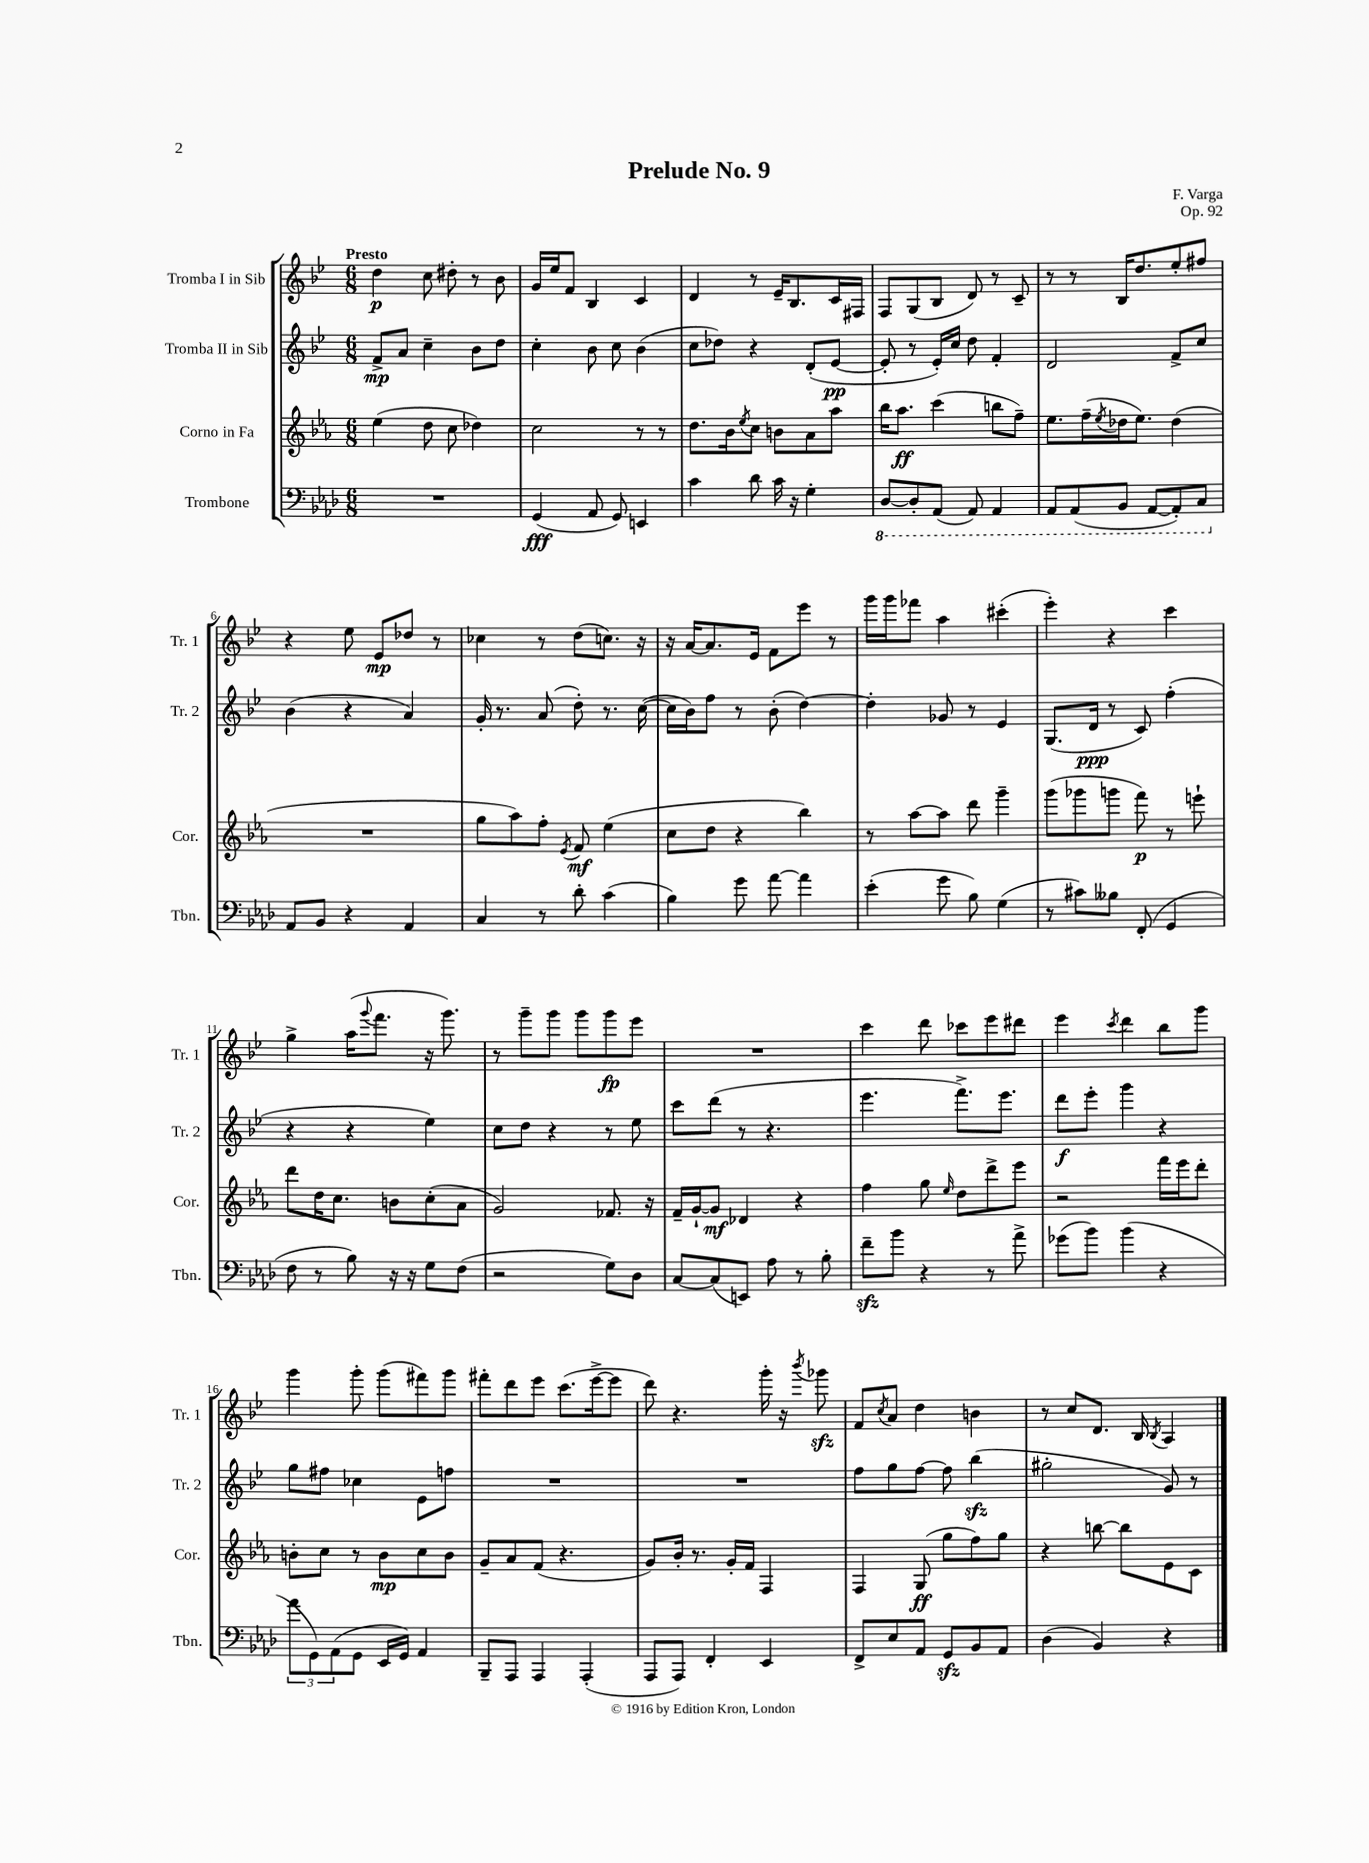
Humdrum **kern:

**kern	**kern	**kern	**kern
*staff4	*staff3	*staff2	*staff1
*clefF4	*clefG2	*clefG2	*clefG2
*k[b-e-a-d-]	*k[b-e-a-]	*k[b-e-]	*k[b-e-]
*M6/8	*M6/8	*M6/8	*M6/8
2.r	(4ee-\	8f^/L	4dd\
.	.	8a/J	.
.	8dd\	4cc~\	8cc\
.	8cc\	.	8dd#'\
.	4dd-\)	8b-\L	8r
.	.	8dd\J	8b-\
=	=	=	=
(4GG/	2cc\	4cc'\	16g/LL
.	.	.	16ee-/J
.	.	.	8f/J
8AA-/	.	8b-\	4B-/
8GG/)	.	8cc\	.
4EE/	8r	(4b-\	4c/
.	8r	.	.
=	=	=	=
4c\	8.dd\L	8cc\L	4d/
.	.	8dd-\J)	.
.	16b-\k	.	.
.	8qee-/	.	.
8d-\	8cc\J	4r	8r
16c\	8b\L	.	16e-~/LK
16r	.	.	8.B-/
4G'\	8a-\	(8d'/L	.
.	8aa-\J	[8e-/J	16c/L
.	.	.	16F#/JJ
=	=	=	=
[8DD-/L	16bb-\LK	8e-'/]	8F/L
.	8.aa-\J	.	.
8DD-'/]	.	8r	(8G/
(8AAA-/J	(4ccc\	16e-'/LL)	8B-/J
.	.	16cc/JJ	.
8AAA-/)	.	8dd\	8d/)
4AAA-/	8bb\L	4f'/	8r
.	8ff~\J)	.	8c~/
=	=	=	=
8AAA-/L	8.ee-\L	2d/	8r
(8AAA-/	.	.	8r
.	(16ff~\L	.	.
.	8qee-/	.	.
8BBB-/J	16dd-\J	.	16B-/LK
.	8.ee-\J)	.	8.dd/
[8AAA-/L	.	.	.
8AAA-'/])	(4dd-\	8f^/L	8ee-'/
8CC/J	.	8cc/J	8ff#/J
=	=	=	=
8AA-/L	2.r	(4b-\	4r
8BB-/J	.	.	.
4r	.	4r	8ee-\
.	.	.	8e-/L
4AA-/	.	4a/)	8dd-/J
.	.	.	8r
=	=	=	=
4C/	8gg\L	16g'/	4cc-\
.	.	8.r	.
.	8aa-\)	.	.
8r	8ff'\J	(8a/	8r
.	8qe-/	.	.
8d-'\	8f/	8dd'\)	(8dd\L
(4c\	(4ee-\	8.r	8.cc\J)
.	.	([16cc\	16r
=	=	=	=
4B-\)	8cc\L	16cc\]LL	16r
.	.	16b-\J)	[16a/LK
.	8dd\J	8ff\J	8.a/]
8g\	4r	8r	.
.	.	.	16e-/Jk
[8a-\	.	(8b-'\	8f\L
4a-\]	4bb-\)	[4dd\)	8eee-\J
.	.	.	8r
=	=	=	=
(4e-'\	8r	4dd'\]	16ggg\LL
.	.	.	16ggg\J
.	[8aa-\L	.	8fff-\J
8g\	8aa-\]J	8g-/	4aa\
8B-\)	8ddd\	8r	.
(4G\	4ggg~\	4e-/	(4ccc#'\
=	=	=	=
8r	(8ggg\L	(8.G/L	4eee-'\)
8c#\L)	8ggg-\	.	.
.	.	16d/Jk	.
8B--\J	8ggg\J	8r	4r
(8FF'/	8fff\)	8c/)	.
4GG/	8r	(4ff'\	4ccc\
.	8eee`\	.	.
=	=	=	=
8F\	8ddd\L	4r	4gg^\
8r	16dd\K	.	.
.	8.cc\J	.	.
8B-\)	.	4r	(16aa\LK
.	.	.	8qqggg/
.	.	.	8.fff\J
16r	8b\L	.	.
16r	.	.	.
8G\L	(8cc'\	4ee-\)	16r
.	.	.	8.ggg\)
(8F\J	8a-\J	.	.
=	=	=	=
2r	2g/)	8cc\L	8r
.	.	8dd\J	8ggg~\L
.	.	4r	8ggg\J
.	.	.	8ggg\L
8G\L)	8.f-/	8r	8ggg\
8D-\J	.	8ee-\	8eee-\J
.	16r	.	.
=	=	=	=
[8C/L	16f~/LL	8ccc\L	2.r
.	[16g`/J	.	.
(8C/]	8g/]J	(8ddd\J	.
8EE/J)	4d-/	8r	.
8A-\	.	4.r	.
8r	4r	.	.
8B-'\	.	.	.
=	=	=	=
8f~\L	4ff\	4.eee-\	4ccc\
8b-\J	.	.	.
4r	8gg\	.	8ddd\
.	16qqee-/	.	.
.	8dd\L	8.fff^\L)	8ccc-\L
8r	8ddd^\	.	8eee-\
.	.	8.eee-\J	.
8a-^\	8eee-\J	.	8ddd#\J
=	=	=	=
(8g-\L	2r	8ddd\L	4eee-\
8b-\J)	.	8eee-'\J	.
.	.	.	8qccc/
(4b-\	.	4ggg\	4ddd\
4r	16fff\LL	4r	8bb-\L
.	16eee-\J	.	.
.	8ddd'\J	.	8ggg\J
=	=	=	=
12a-\L	8b'\L	8gg\L	4ggg\
12GG\)	.	.	.
.	8cc\J	8ff#\J	.
(12AA-\	.	.	.
8GG\J	8r	4cc-\	8ggg'\
16EE-/LL	8b\L	.	(8ggg\L
16GG/JJ)	.	.	.
4AA-/	8cc\	8e-\L	8fff#\)
.	8b\J	8ff\J	8ggg\J
=	=	=	=
8BBB-~/L	8g~/L	2.r	8fff#'\L
8AAA-/J	8a-/	.	8ddd\
4AAA-/	(8f/J	.	8eee-\J
.	4.r	.	(8.ccc\L
(4AAA-'/	.	.	.
.	.	.	[16eee-^\k
.	.	.	8eee-\]J
=	=	=	=
8AAA-/L	8g/L)	2.r	8ddd\)
8AAA-/J)	16b-'/Jk	.	4.r
.	8.r	.	.
4FF'/	.	.	.
.	16g'/LL	.	.
.	16f/JJ	.	.
4EE-/	4F/	.	16ggg'\
.	.	.	16r
.	.	.	8qbbb-/
.	.	.	8ggg-\
=	=	=	=
8FF^/L	4F/	8ff\L	8f/L
.	.	.	8qcc/
8E-/	.	8gg\	8a/J
8AA-/J	(8G/	[8ff\J	4dd\
8GG/L	8gg\L	8ff\]	.
8BB-/	8ff\)	(4bb-\	4b\
8AA-/J	8gg\J	.	.
=	=	=	=
(4D-\	4r	2gg#'\	8r
.	.	.	8cc/L
4BB-/)	[8bb\	.	8.d/J
.	8bb\]L	.	.
.	.	.	16B-/
.	.	.	8qB-/
4r	8e-\	8g/)	4A/
.	8c\J	8r	.
==	==	==	==
*-	*-	*-	*-
